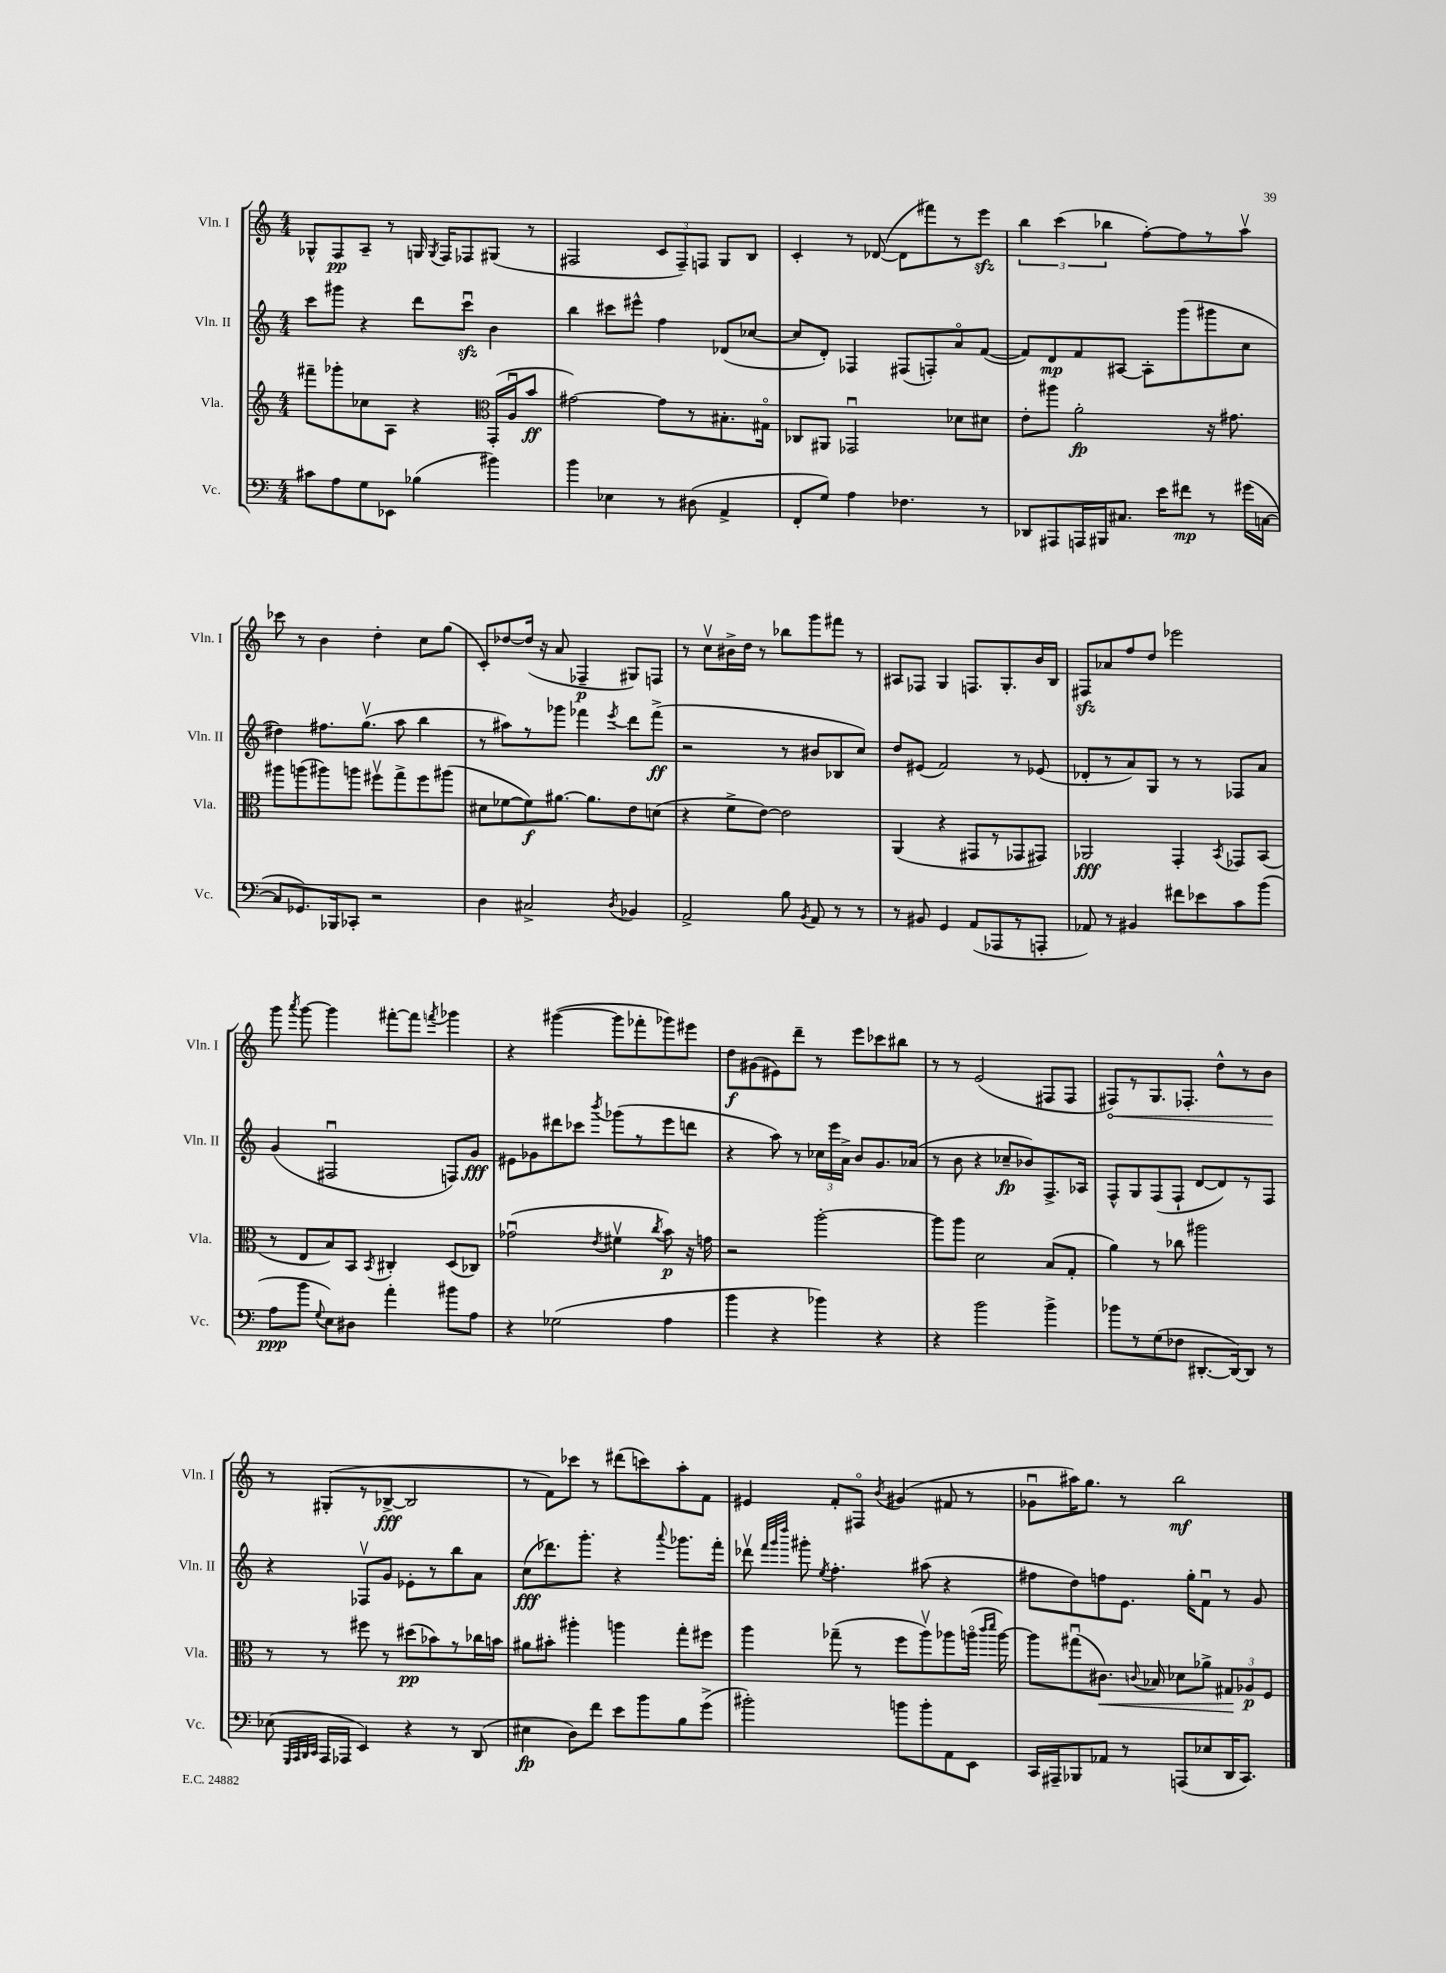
<<
\new StaffGroup <<
\new Staff = "s0" \with { instrumentName = "Vln. I" shortInstrumentName = "Vln. I" } {
    \clef treble \key c \major \numericTimeSignature \time 4/4
    \autoBeamOff ges8[-^ f8\pp a8]-- r8 g16 \acciaccatura { g8 } f16[ fes8 gis8]( r8 |
    fis2 \tuplet 3/2 { c'8[ fis8--) f8] } g8[ b8] |
    c'4-. r8 des'8~( des'8[ fis'''8) r8 e'''8]\sfz |
    \tuplet 3/2 { b''4 c'''4( bes''4 } f''8[~-.) f''8 r8 a''8]\upbow |
    ces'''8 r8 b'4 d''4-. c''8[ g''8]( |
    c'8[-.) des''8~ des''16]( r16 a'8 fes4--\p gis8[) f8] |
    r8 c''8[\upbow bis'16-> d''16] r8 bes''8[ g'''8 fis'''8] r8 |
    ais8[ fes8] g4 f8.[ g8.-. b'16 b16] |
    fis8[\sfz aes'8 f''8 d''8] ees'''2 |
    g'''8 \acciaccatura { a'''8 } g'''8~ g'''4 fis'''8[~-. fis'''8] \acciaccatura { f'''8 } ges'''4 |
    r4 gis'''4~( gis'''8[ fes'''8-. ges'''8) eis'''8] |
    d''8[\f gis'8( eis'8) d'''8]-- r8 e'''8[ ces'''8 bis''8] |
    r8 r8 e'2( fis8[ fis8] |
    \once \override Hairpin.circled-tip = ##t fis8[\<) r8 g8. fes8.]-. d''8[-^ r8 b'8]\! |
    r8 gis8[-.( r8 bes8]~->\fff bes2 |
    r8 f'8[) ces'''8] r8 dis'''8[( c'''8) a''8-. f'8] |
    eis'4 f'8[-. fis8]\flageolet \acciaccatura { b'8 } gis'4( fis'8 r8 |
    ges'8[\downbow ais''16) g''8.] r8 b''2\mf \bar "|." |
}
\new Staff = "s1" \with { instrumentName = "Vln. II" shortInstrumentName = "Vln. II" } {
    \clef treble \key c \major \numericTimeSignature \time 4/4
    \autoBeamOff c'''8[ gis'''8] r4 d'''8[ c'''8]\downbow\sfz b'4 |
    b''4 cis'''8[ eis'''8]-^ f''4 des'8[( ces''8]~ |
    ces''8[ d'8]-.) fes4 fis8[( f8-.) a'8\flageolet f'8]~( |
    f'8[) d'8\mp f'8 ais8]~ ais8[-. g'''8( gis'''8 c''8] |
    dis''4) fis''8.[ g''8.]\upbow( a''8 b''4 |
    r8 ais''8[) r8 ges'''8] fes'''4 \acciaccatura { e'''8 } d'''8[ fes'''8]->\ff( |
    r2 r8 bis'8[ bes8 c''8]) |
    d''8[ eis'8]( f'2) r8 ees'8( |
    des'8[-. r8 a'8) g8] r8 r8 fes8[ a'8] |
    g'4( fis2\downbow f8[) g'8]\fff |
    eis'8[ ges'8 dis'''8 ces'''8] \acciaccatura { b'''8 } ges'''8[( r8 e'''8 d'''8] |
    r4 a''8) r8 \tuplet 3/2 { ces''16[ e'''16 a'16]-> } b'8[ g'8. aes'16]( |
    r8 b'8 r4 ces''8[--\fp bes'8) f8.-> aes16] |
    f8[-^ g8 f8( f8]-! d'8[~ d'8) r8 f8] |
    r4 fes8[\upbow g'8] ees'8[-. r8 b''8 a'8] |
    c''8[\fff( des'''8.) g'''8.]-. r4 \appoggiatura { a'''8 } ges'''8.[ f'''16]-. |
    des'''8\upbow \grace { f'''32[ g'''32 d''''32] } gis'''8-. \acciaccatura { e''8 } f''4.-. ais''8( r4 |
    fis''8[ d''8) f''8 e'8.] g''16[-. f'8]\downbow r8 g'8 \bar "|." |
}
\new Staff = "s2" \with { instrumentName = "Vla." shortInstrumentName = "Vla." } {
    \clef treble \key c \major \numericTimeSignature \time 4/4
    \autoBeamOff fis'''8[-- ges'''8-. ces''8 a8] r4 \clef alto g,16[-.( a16\downbow b'8]\ff |
    gis'2~) gis'8[ r8 bis8.-. gis16]\flageolet |
    ces8[ ais,8] ges,2\downbow des'8[ dis'8] |
    e'8[-. ais''8] a'2-.\fp r16 gis'8. |
    ais''8[ a''8( ais''8) a''8] fis''8[\upbow g''8-> fis''8 ais''8]( |
    dis'8[ fes'8~ fes'8\f) ais'8.]~ ais'8.[ e'8 d'8]( |
    r4 f'8[-> e'8]~) e'2 |
    a,4( r4 gis,8[ r8 ges,8 gis,8]) |
    aes,2\fff g,4-. \acciaccatura { b,8 } ges,8[ b,8]( |
    r8 e8[ b8) b,8] \acciaccatura { b,8 } cis4-. d8[( ces8]) |
    ges'2\downbow( \acciaccatura { e'8 } fis'4\upbow \acciaccatura { c''8 } b'8\p) r16 g'16 |
    r2 a''2~-. |
    a''8[ a''8] d'2 b8[( g8]-. |
    a'4) r8 ces''8 ais''2 |
    r8 r8 fis''8 r8 dis''8[\pp( bes'8) r8 ces''16 b'16] |
    ais'8[ bis'8]-. ais''4-. a''4 g''8[-. fis''8] |
    a''4 ges''8--( r8 f''8[ a''8\upbow) aes''8 a''16]\flageolet( \grace { c'''16[ d'''16] } a''16~) |
    a''8[ gis''8\downbow( cis'8.]\<) \appoggiatura { c'8 } bes16 des'8[ aes'8]-> \tuplet 3/2 { gis8[\! aes8\p f8] } \bar "|." |
}
\new Staff = "s3" \with { instrumentName = "Vc." shortInstrumentName = "Vc." } {
    \clef bass \key c \major \numericTimeSignature \time 4/4
    \autoBeamOff cis'8[ a8 g8 ees,8] bes4( bis'4) |
    b'4 ees4 r8 dis8( a,4-> |
    f,8[-. g8]) a4 fes4. r8 |
    des,8[ ais,,8 a,,16 bis,,16 cis8.] e'16[ fis'8]\mp r8 gis'16[( c16]~ |
    c8[ ges,8.) bes,,16 ces,8]-. r2 |
    d4 cis2-> \acciaccatura { d8 } bes,4 |
    a,2-> b8 \acciaccatura { b,8 } a,8 r8 r8 |
    r8 bis,8 g,4 a,8[( aes,,8 r8 a,,8]-. |
    aes,8) r8 bis,4 fis'8[ ees'8 c'8 b'8]( |
    a8[\ppp b'8] \appoggiatura { g8 } e8[) dis8] a'4-. bis'8[ a8] |
    r4 ges2( a4 |
    b'4 r4 bes'4) r4 |
    r4 b'2 b'4-> |
    bes'8[ r8 g8( fes8] dis,8.[~-. dis,16~) dis,8] r8 |
    ees8( \grace { g,,32[ a,,32 b,,32 c,32] } a,,16[ aes,,16] e,4) r4 r8 d,8( |
    eis4\fp d8[) f'8] e'8[ b'8 b8 g'8]->( |
    bis'2-.) b'8[ b'8-. a,8 e,8] |
    c,16[ ais,,16-- bes,,8 aes,8] r8 a,,8[( ees8 d,16 c,8.]) \bar "|." |
}
>>
>>
\layout { \context { \Score \remove "Bar_number_engraver" } }
